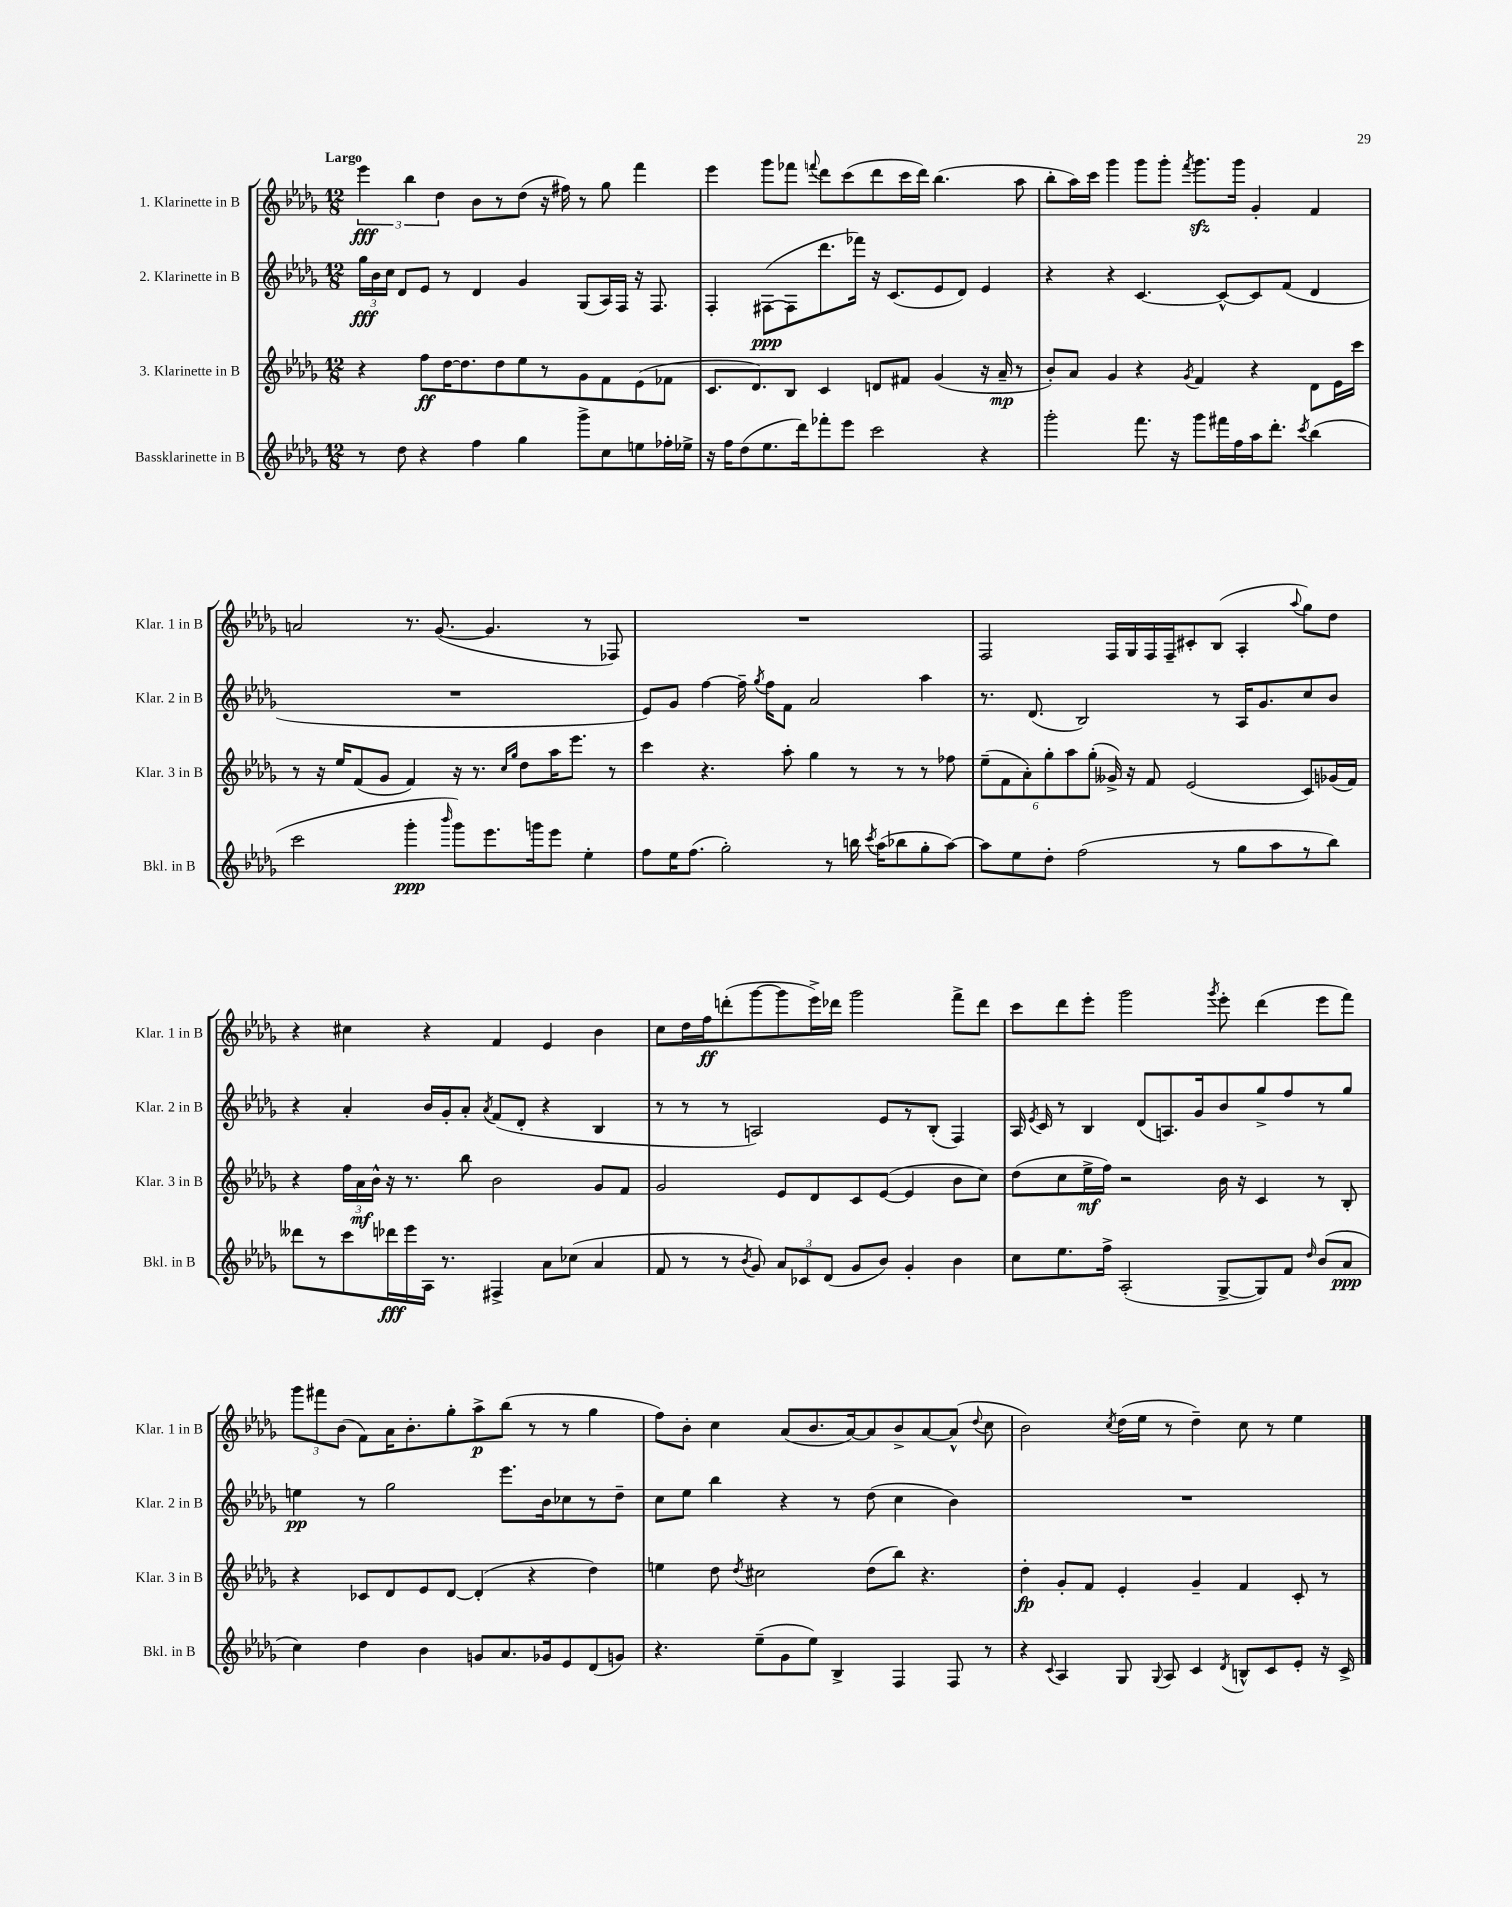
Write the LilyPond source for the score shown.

<<
\new StaffGroup <<
\new Staff = "s0" \with { instrumentName = "1. Klarinette in B" shortInstrumentName = "Klar. 1 in B" } {
    \clef treble \key des \major \numericTimeSignature \time 12/8 \tempo "Largo"
    \autoBeamOff \tuplet 3/2 { ees'''4\fff bes''4 des''4 } bes'8[ r8 des''8]( r16 fis''16) r8 ges''8 f'''4 |
    ees'''4 ges'''8[ fes'''8] \appoggiatura { f'''8 } des'''8[ c'''8( des'''8 c'''16 des'''16]) bes''4.( aes''8 |
    bes''8[-. aes''16) c'''16] ges'''4 ges'''8[ ges'''8]-. \acciaccatura { f'''8 } ges'''8.[\sfz ges'''16] ges'4-. f'4 |
    a'2 r8. ges'8.~( ges'4. r8 fes8) |
    R1. |
    f2 f16[ ges16 f16 f16-- cis'8-. bes8]( aes4-. \appoggiatura { aes''8 } ges''8[) des''8] |
    r4 cis''4 r4 f'4 ees'4 bes'4 |
    c''8[ des''16 f''16\ff d'''8-.( ges'''8~ ges'''8 ees'''16->) des'''16] ges'''2 f'''8[-> des'''8] |
    c'''8[ des'''8 ees'''8]-. ges'''2 \acciaccatura { ges'''8 } ees'''8-. des'''4( ees'''8[ f'''8]) |
    \tuplet 3/2 { ges'''8[ fis'''8 bes'8]( } f'8[) aes'16 bes'8.-. ges''8-. aes''8->\p bes''8]( r8 r8 ges''4 |
    f''8[) bes'8]-. c''4 aes'8[( bes'8. aes'16~) aes'8 bes'8-> aes'8~ aes'8]-^( \appoggiatura { des''8 } c''8 |
    bes'2) \acciaccatura { c''8 } des''16[( ees''16] r8 des''4--) c''8 r8 ees''4 \bar "|." |
}
\new Staff = "s1" \with { instrumentName = "2. Klarinette in B" shortInstrumentName = "Klar. 2 in B" } {
    \clef treble \key des \major \numericTimeSignature \time 12/8
    \autoBeamOff \tuplet 3/2 { ges''16[\fff bes'16 c''16] } des'8[ ees'8] r8 des'4 ges'4 ges8[( aes16) f16] r16 f8. |
    f4-. fis8[~\ppp( fis8 des'''8. fes'''16]) r16 c'8.[( ees'8 des'8]) ees'4 |
    r4 r4 c'4.~ c'8[~-^ c'8 f'8]( des'4 |
    R1. |
    ees'8[) ges'8] f''4~ f''16-- \acciaccatura { ges''8 } f''16[ f'8] aes'2 aes''4 |
    r8. des'8.( bes2) r8 aes16[ ges'8. c''8 bes'8] |
    r4 aes'4-. bes'16[ ges'16-. aes'8]-. \acciaccatura { aes'8 } f'8[( des'8]-. r4 bes4 |
    r8 r8 r8 a2) ees'8[ r8 bes8]-.( f4) |
    aes16 \acciaccatura { ees'8 } c'16 r8 bes4 des'8[( a8.) ges'16 bes'8 ges''8-> f''8 r8 ges''8] |
    e''4\pp r8 ges''2 ees'''8.[ bes'16 ces''8 r8 des''8]-- |
    c''8[ ees''8] bes''4 r4 r8 des''8( c''4 bes'4) |
    R1. \bar "|." |
}
\new Staff = "s2" \with { instrumentName = "3. Klarinette in B" shortInstrumentName = "Klar. 3 in B" } {
    \clef treble \key des \major \numericTimeSignature \time 12/8
    \autoBeamOff r4 f''8[\ff des''16~ des''8. des''8 ees''8 r8 ges'8 f'8 ees'8( fes'8] |
    c'8.[ des'8.) bes8] c'4 d'8[ fis'8] ges'4( r16 aes'16--\mp r8 |
    bes'8[-.) aes'8] ges'4 r4 \acciaccatura { ges'8 } f'4 r4 des'8[ ees'16 c'''16] |
    r8 r16 ees''16[ f'8( ges'8] f'4) r16 r8. \grace { c''16[ ges''16] } des''8[ aes''16 ees'''8.] r8 |
    c'''4 r4. aes''8-. ges''4 r8 r8 r8 fes''8 |
    \tuplet 6/4 { ees''8[--( f'8 aes'8-.) ges''8-. aes''8 ges''8]-.( } geses'16->) r16 f'8 ees'2( c'8[) ges'16( f'16]) |
    r4 \tuplet 3/2 { f''16[ aes'16\mf bes'16]-^ } r16 r8. bes''8 bes'2 ges'8[ f'8] |
    ges'2 ees'8[ des'8 c'8 ees'8]~( ees'4 bes'8[ c''8]) |
    des''8[( c''8 ees''16->\mf f''16]) r2 bes'16 r16 c'4 r8 bes8-. |
    r4 ces'8[ des'8 ees'8 des'8]~ des'4-.( r4 des''4) |
    e''4 des''8 \acciaccatura { des''8 } cis''2 des''8[( bes''8]) r4. |
    des''4-.\fp ges'8[-. f'8] ees'4-. ges'4-- f'4 c'8-. r8 \bar "|." |
}
\new Staff = "s3" \with { instrumentName = "Bassklarinette in B" shortInstrumentName = "Bkl. in B" } {
    \clef treble \key des \major \numericTimeSignature \time 12/8
    \autoBeamOff r8 des''8 r4 f''4 ges''4 ges'''8[-> c''8 e''8 fes''16-. ees''16]-> |
    r16 f''16[ des''8( ees''8. des'''16) fes'''8-. ees'''8] c'''2 r4 |
    ges'''2-. f'''8. r16 ges'''8[ fis'''16 f''16 aes''16 des'''8.]-. \acciaccatura { c'''8 } bes''4( |
    c'''2 ges'''4-.\ppp \grace { bes'''16 } ges'''8[) ees'''8. g'''16 ees'''8] ees''4-. |
    f''8[ ees''16 f''8.]( ges''2-.) r8 b''16 \acciaccatura { c'''8 } aes''16[( bes''8 ges''8-. aes''8]~) |
    aes''8[ ees''8 des''8]-. f''2( r8 ges''8[ aes''8 r8 bes''8]) |
    deses'''8[ r8 c'''8 des'''16\fff ees'''16 aes16] r8. fis4-> aes'8[ ces''8]( aes'4 |
    f'8 r8 r8 \acciaccatura { bes'8 } ges'8) \tuplet 3/2 { aes'8[ ces'8 des'8]( } ges'8[ bes'8]) ges'4-. bes'4 |
    c''8[ ees''8. f''16]-> aes2-.( ges8[~-> ges8) f'8] \grace { des''16 } bes'8[( aes'8]\ppp |
    c''4) des''4 bes'4 g'8[ aes'8. ges'16 ees'8 des'8( g'8]) |
    r4. ees''8[--( ges'8 ees''8]) bes4-> f4 f8 r8 |
    r4 \appoggiatura { c'8 } aes4 ges8 \appoggiatura { ges8 } aes8 c'4 \acciaccatura { des'8 } b8[-^ c'8 ees'8]-. r16 c'16-> \bar "|." |
}
>>
>>
\layout { \context { \Score \remove "Bar_number_engraver" } }
